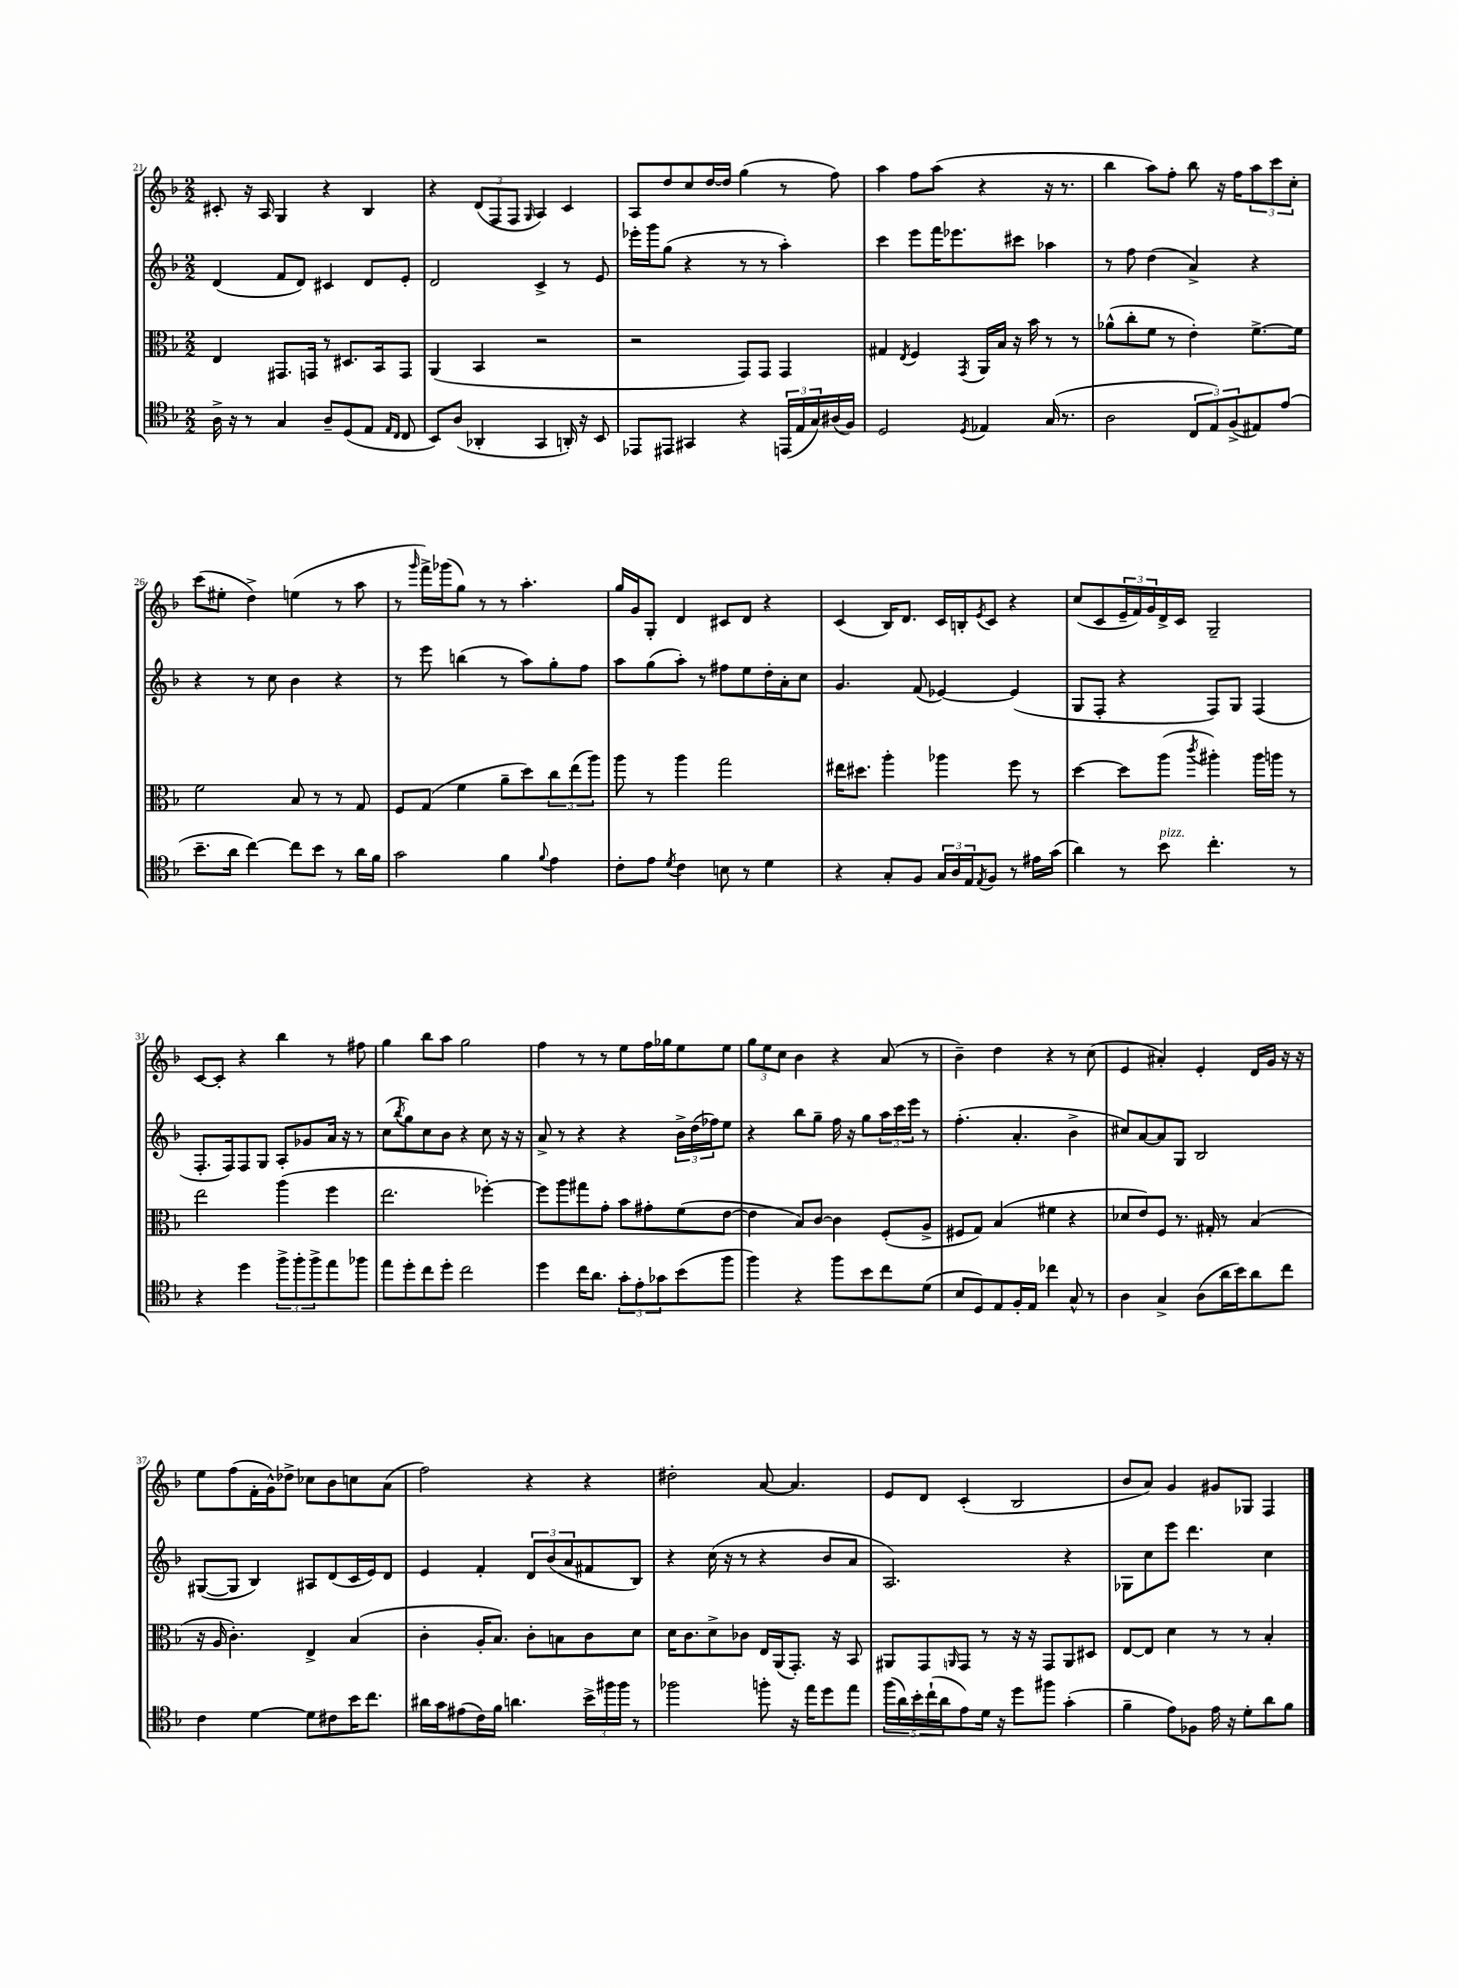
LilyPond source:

<<
\new StaffGroup <<
\new Staff = "s0" {
    \clef treble \key f \major \numericTimeSignature \time 2/2
    cis'8-. r16 a16 g4 r4 bes4 |
    r4 \tuplet 3/2 { d'8( f8 f8 } \grace { g16 } a4) c'4 |
    a8 d''8 c''8 d''16~ d''16 g''4( r8 f''8) |
    a''4 f''8 a''8( r4 r16 r8. |
    bes''4 a''8) f''8-. bes''8 r16 f''16 \tuplet 3/2 { a''8 c'''8 c''8-. } |
    c'''8( eis''8-. d''4->) e''4( r8 a''8 |
    r8 \grace { g'''16 } f'''16->) ges'''16( g''8) r8 r8 a''4.-. |
    g''16 g'16 g8-. d'4 cis'8 d'8 r4 |
    c'4( bes16) d'8. c'16 b16-. \acciaccatura { e'8 } c'8 r4 |
    c''8( c'8 \tuplet 3/2 { e'16-- f'16) g'16 } d'16-> c'16 g2-- |
    c'8~ c'8-. r4 bes''4 r8 fis''8 |
    g''4 bes''8 a''8 g''2 |
    f''4 r8 r8 e''8 f''16 ges''16 e''8 e''8 |
    \tuplet 3/2 { g''8 e''8 c''8 } bes'4 r4 a'8( r8 |
    bes'4--) d''4 r4 r8 c''8( |
    e'4 ais'4-.) e'4-. d'16 g'16 r16 r16 |
    e''8 f''8( f'16-. g'16-^) des''8-> ces''8 bes'8 c''8 a'8( |
    f''2) r4 r4 |
    dis''2-. a'8~ a'4. |
    e'8 d'8 c'4-.( bes2 |
    bes'8 a'8) g'4 gis'8 ges8 f4 \bar "|." |
}
\new Staff = "s1" {
    \clef treble \key f \major \numericTimeSignature \time 2/2
    d'4( f'8 d'8) cis'4 d'8 e'8-. |
    d'2 c'4-> r8 e'8 |
    ees'''16-. g'''16 g''8( r4 r8 r8 a''4-.) |
    c'''4 e'''8 f'''16 ees'''8. cis'''8 aes''4 |
    r8 f''8 d''4( a'4->) r4 |
    r4 r8 c''8 bes'4 r4 |
    r8 e'''8 b''4( r8 a''8) g''8-. f''8 |
    a''8 g''8( a''8-.) r8 fis''8 e''8 d''16-. a'16-. c''8 |
    g'4. f'8( ees'4~) ees'4( |
    g8 f8-. r4 f8) g8 f4( |
    f8.-. f16) f8 g8 a8-. ges'8 a'16 r16 r8 |
    c''8( \acciaccatura { bes''8 } g''8) c''8 bes'8 r4 c''8 r16 r16 |
    a'8-> r8 r4 r4 \tuplet 3/2 { bes'16-> d''16( fes''16) } e''8 |
    r4 bes''8 g''8-- f''16 r16 g''8 \tuplet 3/2 { a''16 c'''16 e'''16 } r8 |
    f''4.-.( a'4.-. bes'4-> |
    cis''8) a'8~ a'8 g8 bes2 |
    gis8~( gis8 bes4) ais8 d'8( c'16 e'16) d'8 |
    e'4 f'4-. \tuplet 3/2 { d'8 bes'8( a'8 } fis'8 bes8) |
    r4 c''16( r16 r8 r4 bes'8 a'8 |
    a2.) r4 |
    ges8 c''8 e'''8 d'''4. c''4 \bar "|." |
}
\new Staff = "s2" {
    \clef alto \key f \major \numericTimeSignature \time 2/2
    e4 gis,8. g,16 r8 dis8. bes,16 g,8 |
    a,4( bes,4 r2 |
    r2 g,8) g,8 g,4 |
    gis4 \acciaccatura { e8 } f4 \acciaccatura { g,8 } a,16 bes16 r16 bes'16 r8 r8 |
    aes'8-^( c''8-. f'8 r8 e'4-.) f'8.~-> f'16 |
    f'2 bes8 r8 r8 g8 |
    f8 g8( f'4 a'8-- d''8) \tuplet 3/2 { c''8 e''8( a''8) } |
    a''8 r8 a''4 g''2 |
    eis''16 dis''8. a''4-. aes''4 f''8 r8 |
    d''4~ d''8 a''8( \acciaccatura { c'''8 } ais''4-.) ais''16 a''16 r8 |
    e''2 a''4( f''4 |
    e''2. fes''4~-.) |
    fes''8 a''8 gis''8 g'8-. bes'8 gis'8-. f'8( e'8~ |
    e'4 bes8) c'8~ c'4 f8-.( a8-> |
    fis8 g8) bes4( fis'4 r4 |
    des'8 e'8) f8 r8. gis16-. r8 bes4( |
    r16 a16 c'4.-.) e4-> bes4( |
    c'4-. a16-. bes8.) c'8-. b8 c'8 d'8 |
    d'16 c'8. d'8-> ces'8 e16 a,16( g,8.-.) r16 bes,8 |
    ais,8 g,8 \grace { a,16 } g,8 r8 r16 r16 g,8 a,8 dis8 |
    e8~ e8 d'4 r8 r8 bes4-. \bar "|." |
}
\new Staff = "s3" {
    \clef tenor \key f \major \numericTimeSignature \time 2/2
    a16-> r16 r8 g4 a8-- d8( e8 \grace { e16 c16 } c8 |
    bes,8) a8( aes,4-. g,4 a,16-.) r16 bes,8 |
    ees,8 eis,8 gis,4 r4 \tuplet 3/2 { e,16( e16 g16) } ais16( f16) |
    d2 \acciaccatura { d8 } ees4 g16( r8. |
    a2 \tuplet 3/2 { c8 e8) f8->( } eis8) e'8( |
    bes'8.-- a'16 c''4~) c''8 bes'8 r8 a'16 f'16 |
    g'2 f'4 \appoggiatura { f'8 } e'4 |
    c'8-. e'8 \acciaccatura { d'8 } c'4 b8 r8 d'4 |
    r4 g8-. f8 \tuplet 3/2 { g16 a16 e16 } \acciaccatura { e8 } f8 r8 eis'16 g'16( |
    a'4) r8 bes'8^\markup { \italic "pizz." } c''4.-. r8 |
    r4 d''4 \tuplet 3/2 { f''8-> f''8-. f''8-> } e''8 fes''8 |
    e''8 d''8-. c''8 d''8-. c''2 |
    d''4 c''16 a'8. \tuplet 3/2 { g'8-. e'8-. ges'8 } bes'8( f''8 |
    f''4) r4 f''8 bes'8 c''8 d'8( |
    bes8 d8) e8 f16-. e16 ces''4 g8-^ r8 |
    a4 g4-> a8( a'16 bes'16) a'8 c''8 |
    c'4 d'4~ d'8 cis'8 bes'16 c''8. |
    ais'16 g'16 eis'8( c'16) f'16 a'4. \tuplet 3/2 { bes'16-> fis''16 fis''16 } r8 |
    fes''2 f''8-. r16 e''16 d''8 e''8 |
    \tuplet 5/4 { f''16( a'16) bes'16-. c''16-!( a'16 } e'8) d'16 r16 d''8 fis''8 g'4-.( |
    f'4-- e'8) fes8 e'16 r16 d'8-. a'8 f'8 \bar "|." |
}
>>
>>
\layout { \context { \Score currentBarNumber = #21 } }
